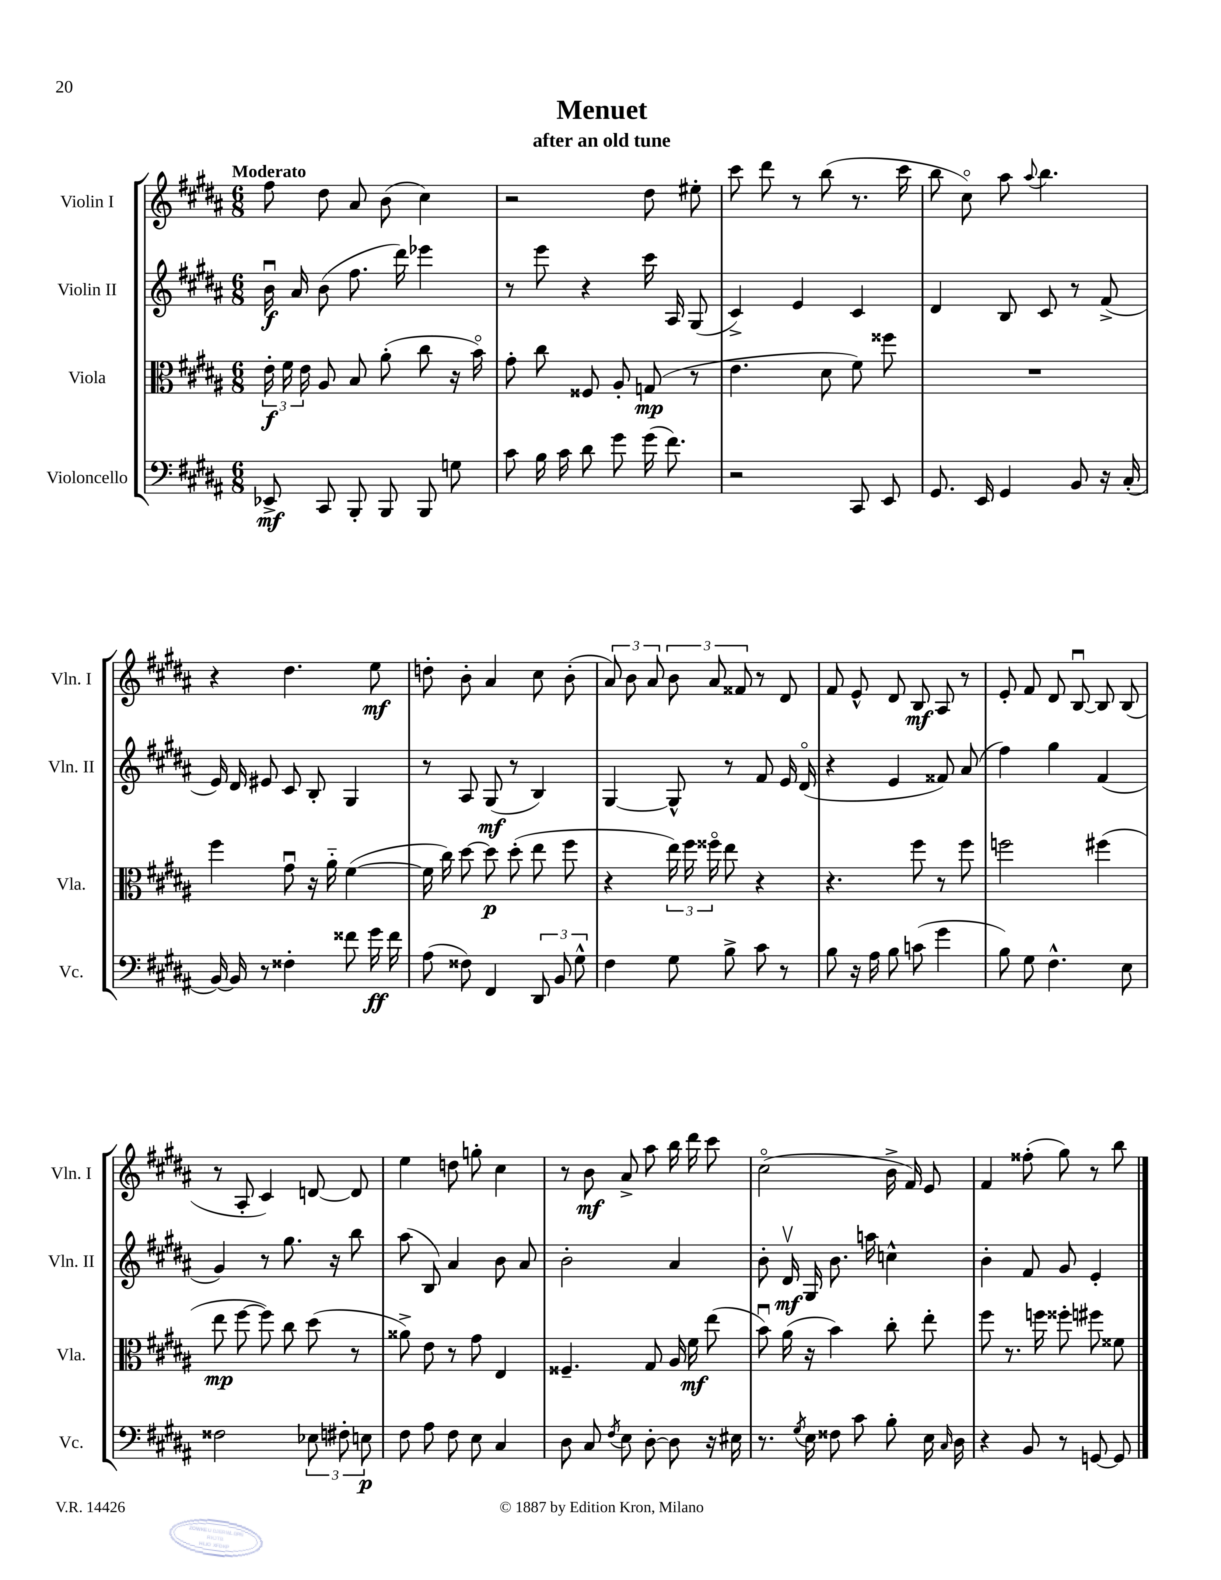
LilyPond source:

\header { title = "Menuet" subtitle = "after an old tune" }
<<
\new StaffGroup <<
\new Staff = "s0" \with { instrumentName = "Violin I" shortInstrumentName = "Vln. I" } {
    \clef treble \key b \major \numericTimeSignature \time 6/8 \tempo "Moderato"
    \autoBeamOff fis''8 dis''8 ais'8 b'8( cis''4) |
    r2 dis''8 eis''8-. |
    cis'''8 dis'''8 r8 b''8( r8. cis'''16 |
    b''8 cis''8\flageolet) ais''8 \appoggiatura { ais''8 } b''4. |
    r4 dis''4. e''8\mf |
    d''8-. b'8-. ais'4 cis''8 b'8-.( |
    \tuplet 3/2 { ais'8) b'8 ais'8 } \tuplet 3/2 { b'8 ais'8 fisis'8 } r8 dis'8 |
    fis'8 e'8-^ dis'8 b8\mf ais8 r8 |
    e'8-. fis'8 dis'8 b8~\downbow b8 b8( |
    r8 ais8-. cis'4) d'8~ d'8 |
    e''4 d''8 g''8-. cis''4 |
    r8 b'8\mf ais'8-> ais''8 b''16 dis'''16 cis'''8 |
    cis''2\flageolet( b'16-> fis'16) e'8 |
    fis'4 fisis''8-.( gis''8) r8 b''8 \bar "|." |
}
\new Staff = "s1" \with { instrumentName = "Violin II" shortInstrumentName = "Vln. II" } {
    \clef treble \key b \major \numericTimeSignature \time 6/8
    \autoBeamOff b'16\downbow\f ais'16 b'8( fis''8. dis'''16) ees'''4 |
    r8 e'''8 r4 cis'''16 ais16 gis8( |
    cis'4->) e'4 cis'4 |
    dis'4 b8 cis'8 r8 fis'8->( |
    e'16) dis'16 eis'8 cis'8 b8-. gis4 |
    r8 ais8 gis8\mf( r8 b4) |
    gis4~ gis8-^ r8 fis'8 e'16 dis'16\flageolet( |
    r4 e'4 fisis'8) ais'8( |
    fis''4) gis''4 fis'4( |
    gis'4) r8 gis''8. r16 b''8 |
    ais''8( b8) ais'4 b'8 ais'8 |
    b'2-. ais'4 |
    b'8-. dis'16\upbow\mf gis16 b'8. a''16 c''4-^ |
    b'4-. fis'8 gis'8 e'4-. \bar "|." |
}
\new Staff = "s2" \with { instrumentName = "Viola" shortInstrumentName = "Vla." } {
    \clef alto \key b \major \numericTimeSignature \time 6/8
    \autoBeamOff \tuplet 3/2 { e'16-.\f fis'16 e'16 } ais8 b8 ais'8-.( cis''8 r16 b'16\flageolet) |
    gis'8-. cis''8 fisis8 ais8-. g8\mp( r8 |
    e'4. dis'8 fis'8) fisis''8 |
    R2. |
    fis''4 gis'8\downbow r16 ais'16-_ fis'4~( |
    fis'16 cis''16) dis''8~ dis''8\p dis''8-.( e''8 fis''8 |
    r4 \tuplet 3/2 { e''16) fis''16 fisis''16\flageolet } e''8 r4 |
    r4. fis''8 r8 fis''8 |
    f''2 fis''4( |
    e''8\mp fis''8~ fis''8) cis''8 dis''8( r8 |
    aisis'8->) e'8 r8 gis'8 e4 |
    fisis4.-- gis8 ais16 fis'16\mf e''8( |
    b'8\downbow) ais'16( r16 b'4) cis''8-. e''8-. |
    fis''8 r8. f''16 fisis''8-. fis''8 fisis'8 \bar "|." |
}
\new Staff = "s3" \with { instrumentName = "Violoncello" shortInstrumentName = "Vc." } {
    \clef bass \key b \major \numericTimeSignature \time 6/8
    \autoBeamOff ees,8->\mf cis,8 b,,8-. b,,8 b,,8 g8 |
    cis'8 b16 cis'16 dis'8 gis'8 gis'16( fis'8.) |
    r2 cis,8 e,8 |
    gis,8. e,16 gis,4 b,8 r16 cis16-.( |
    b,16~) b,16 r8 fisis4-. fisis'8 gis'16\ff fisis'16 |
    ais8( fisis8) fis,4 \tuplet 3/2 { dis,8 b,8 gis8-^ } |
    fis4 gis8 b8-> cis'8 r8 |
    b8 r16 ais16 b8 c'8( gis'4 |
    b8) gis8 fis4.-^ e8 |
    fisis2 \tuplet 3/2 { ees8 fis8-. e8\p } |
    fis8 ais8 fis8 e8 cis4 |
    dis8 cis8 \acciaccatura { fis8 } e8 dis8~-. dis8 r16 eis16 |
    r8. \acciaccatura { gis8 } e16 fisis8 cis'8 b8-. e16 \grace { cis16 } dis16 |
    r4 b,8 r8 g,8~ g,8 \bar "|." |
}
>>
>>
\layout { \context { \Score \remove "Bar_number_engraver" } }
